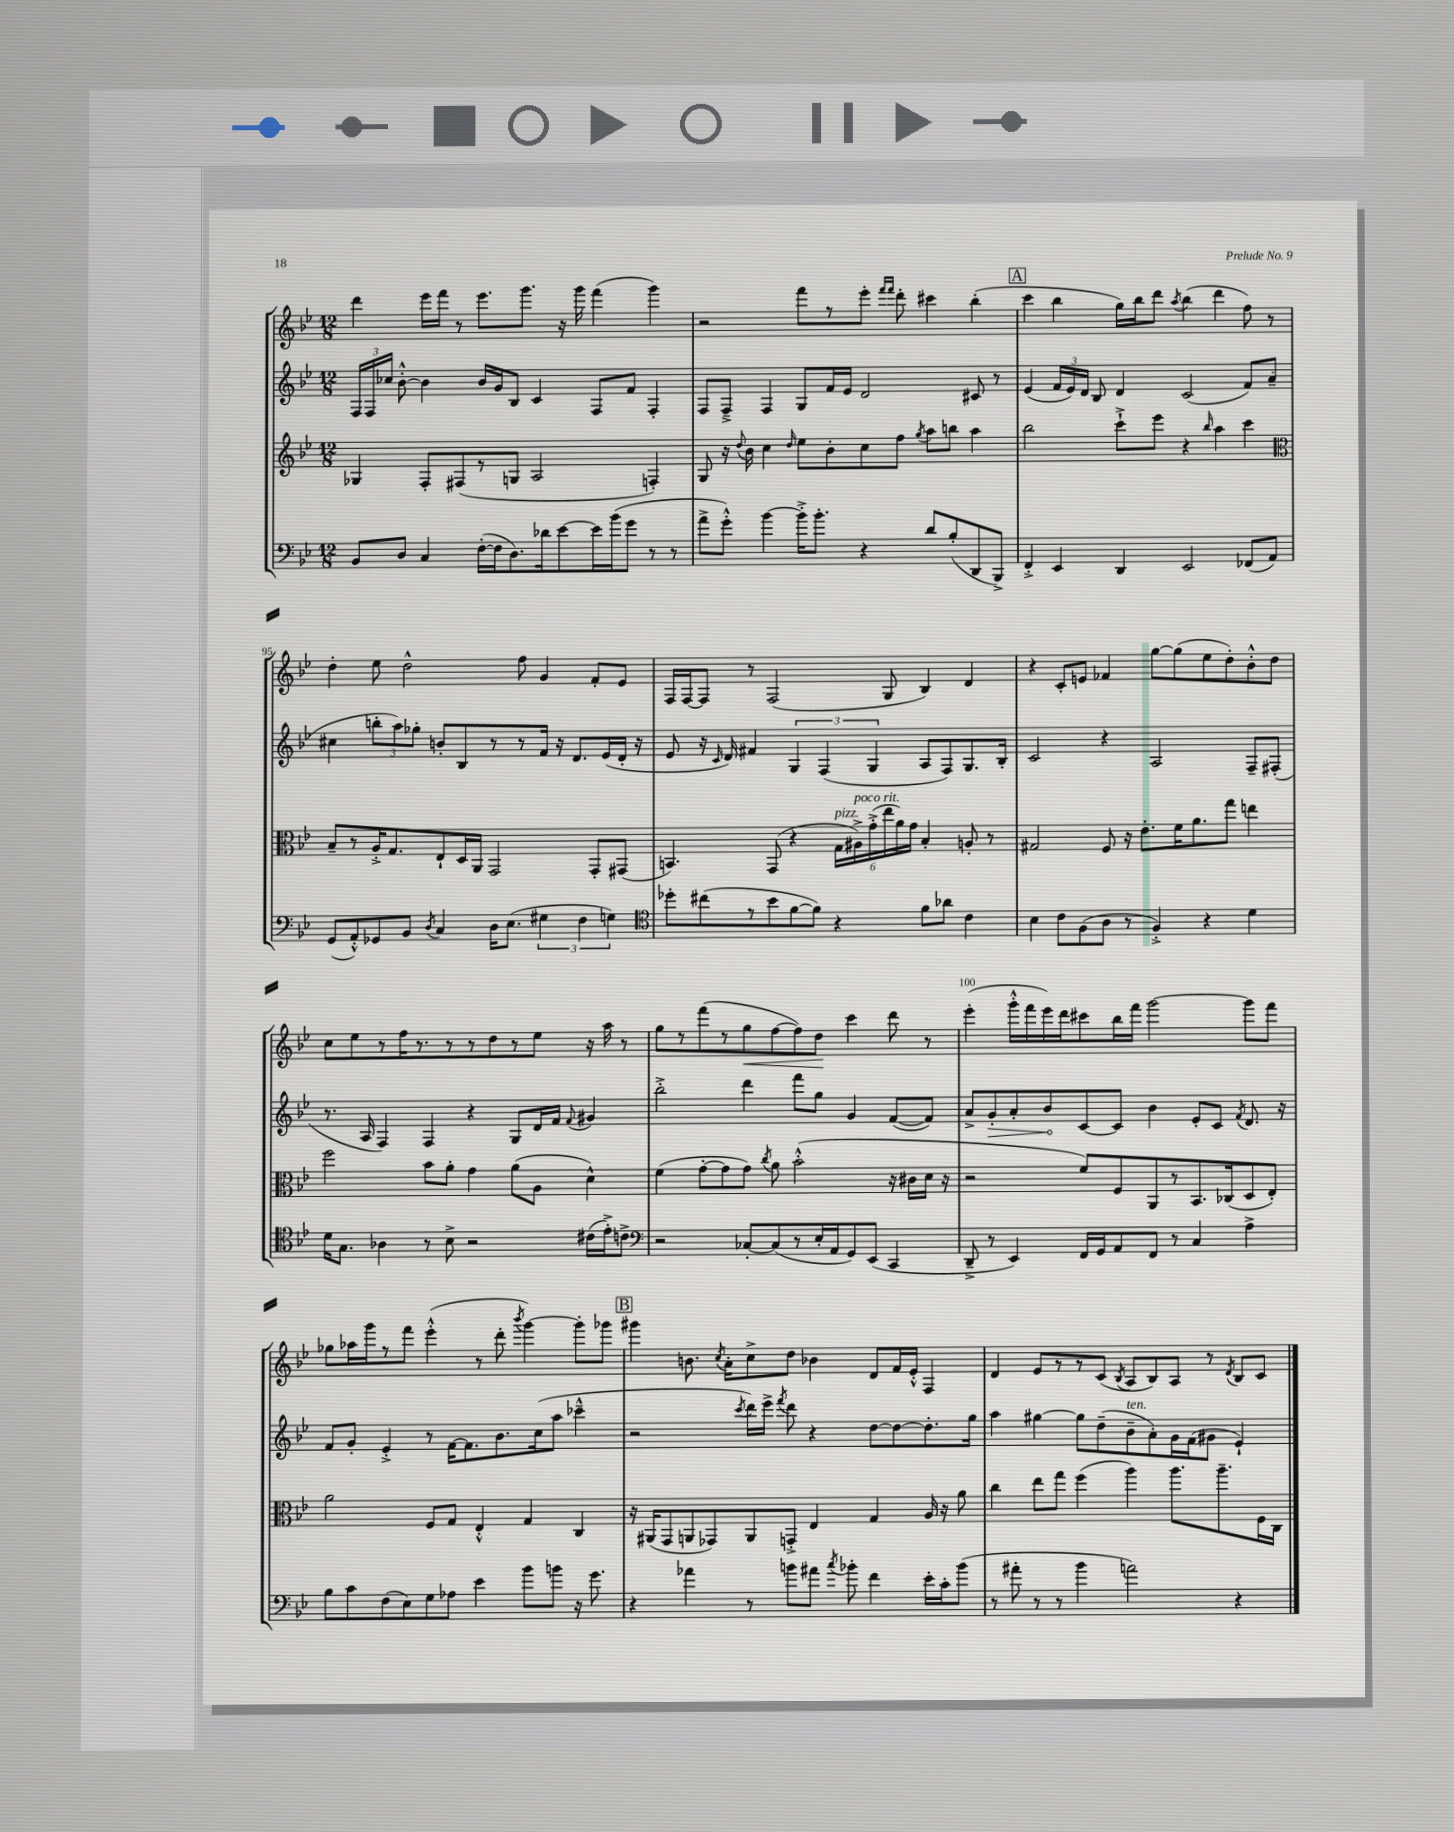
<<
\new StaffGroup <<
\new Staff = "s0" {
    \clef treble \key bes \major \numericTimeSignature \time 12/8
    \autoBeamOff d'''4 ees'''16[ f'''16] r8 ees'''8.[ g'''8.] r16 g'''16 f'''4( g'''4) |
    r2 f'''8[ r8 ees'''8]-. \grace { f'''16[ f'''16] } d'''8-. cis'''4 bes''4-.( |
    \mark \markup { \box "A" } c'''4 bes''4 g''16[) bes''16 d'''8] \acciaccatura { a''8 } bes''4( d'''4 f''8) r8 |
    d''4-. ees''8 d''2-^ f''8 g'4 f'8[-. ees'8] |
    f16[ f16~ f8] r8 f2( g8 bes4) d'4 |
    r4 c'8[-. e'8] fes'4 g''8[~ g''8( ees''8 d''8-.) bes'8-.-^ d''8] |
    c''8[ ees''8 r8 f''16 r8. r8 r8 d''8 r8 ees''8] r16 a''16 r8 |
    g''8[ r8 f'''8( r8 g''8\< f''8~ f''8) d''8]\! c'''4 d'''8 r8 |
    ees'''4-.( g'''16[-.-^ f'''16 ees'''16) d'''16 cis'''8 bes''16 f'''16] g'''2~ g'''8[ f'''8] |
    ges''8[ aes''16 g'''16 r8 f'''8] ees'''4-.-^( r8 d'''8-. \acciaccatura { bes'''8 } g'''4~) g'''8[-. ges'''8] |
    \mark \markup { \box "B" } gis'''4 b'8. \acciaccatura { c''8 } a'16[-. c''8-> d''8] bes'4 d'8[ f'16 ees'16]-.-^ f4 |
    d'4 ees'8[ r8 r8 c'8]( \acciaccatura { bes8 } a8[ bes8) a8] r8 \acciaccatura { d'8 } bes8[ c'8] \bar "|." |
}
\new Staff = "s1" {
    \clef treble \key bes \major \numericTimeSignature \time 12/8
    \autoBeamOff \tuplet 3/2 { f16[ f16 ces''16] } bes'8~-.-^ bes'4 bes'16[ g'16 bes8] c'4 f8[ f'8] f4-. |
    f8[ f8]---> f4 g8[ f'16 ees'16] d'2 cis'8 r8 |
    \mark \markup { \box "A" } ees'4( \tuplet 3/2 { f'16[ ees'16) d'16] } bes8 d'4 c'2( f'8[) a'8]--( |
    cis''4 \tuplet 3/2 { b''8[-. a''8) ges''8]-. } b'8[-. bes8 r8 r8 f'16] r16 d'8.[ ees'16( d'16]-. r16 |
    ees'8 r16 \grace { c'16 } d'16) fis'4 \tuplet 3/2 { g4 f4( g4 } a8[ f8) g8. bes16]-. |
    c'2 r4 a2 f8[-- fis8]-.( |
    r8. a16 f4) f4 r4 g8[ d'16 f'16] \appoggiatura { f'8 } gis'4 |
    bes''2-.-> d'''4 f'''8[ g''8] g'4 f'8[~( f'8]) |
    a'8[-> \once \override Hairpin.circled-tip = ##t g'8-.\> a'8-. bes'8\! c'8~ c'8] bes'4 ees'8[-. c'8] \acciaccatura { f'8 } d'8. r16 |
    f'8[ g'8]-. ees'4-.-> r8 f'16[~ f'8. bes'8. c''16( a''8] ces'''4---^ |
    \mark \markup { \box "B" } r2 \acciaccatura { c'''8 } d'''16[) ees'''16]-> \acciaccatura { f'''8 } d'''8 r4 d''8[~ d''8~ d''8.-. g''16] |
    a''4 gis''4~ gis''8[ d''8--( bes'8--^\markup { \italic "ten." } a'8-.) g'16 f'16( gis'8] ees'4-!) \bar "|." |
}
\new Staff = "s2" {
    \clef treble \key bes \major \numericTimeSignature \time 12/8
    \autoBeamOff ges4 f8[-. fis8( r8 g8] a2 f4-.) |
    g8 r16 \appoggiatura { d''8 } bes'16 c''4 \grace { d''16 } ees''8[ bes'8-. c''8 f''8] \acciaccatura { g''8 } a''8[ b''8] a''4 |
    \mark \markup { \box "A" } bes''2 c'''8[-!-> ees'''8] r4 \grace { bes''16 } a''4 c'''4 |
    \clef alto bes8[-- r8 a16-.-> g8. ees8-! d16 a,16] g,2 g,8[-. gis,8]( |
    b,4.) g,8( r4 \tuplet 6/4 { g16[^\markup { \italic "pizz." } ais16->^\markup { \italic "poco rit." }) g'16-.->( ees''16 a'16) g'16] } bes4-. a8-. r8 |
    gis2 f8 r16 ees'8.[-. f'16 a'8. g''8] e''4 |
    f''2 bes'8[ a'8]-. g'4 a'8[( a8] d'4-^) |
    f'4( g'8[~-. g'8 g'8]) \acciaccatura { c''8 } a'8 bes'2-.-^( r16 cis'16[ d'16] r16 |
    r2 f'8[) f8 a,8 r8 bes,8. ces16( d8 ees8]-.) |
    a'2 f8[ g8] ees4-.-^ g4 c4 |
    \mark \markup { \box "B" } r16 ais,16[( g,8 a,8 ges,8) a,8 g,8]-.-> ees4 g4 a16 r16 a'8 |
    c''4 ees''8[ g''8] f''4( a''4) a''8.[ a''8.-- f16 c16] \bar "|." |
}
\new Staff = "s3" {
    \clef bass \key bes \major \numericTimeSignature \time 12/8
    \autoBeamOff bes,8[ d8] c4 f16[~-.( f16 d8.) des'16 ees'8~ ees'16 bes'16( g'8] r8 r8 |
    a'8[-> g'8]-.-^) bes'4~ bes'16[-.-> bes'8.]-. r4 d'8[ bes8-.( d,8 bes,,8]->) |
    \mark \markup { \box "A" } f,4-.-> ees,4 d,4 ees,2 fes,8[( a,8]) |
    g,8[( a,8-.-^) ges,8 bes,8] \acciaccatura { d8 } c4 d16[ ees8.]( \tuplet 3/2 { gis4 f4 g4) } |
    \clef tenor des''8[-. cis''8( r8 bes'8 f'8~ f'8]) r4 f'8[ aes'8] c'4 |
    bes4 c'8[ f8( a8] r8 f4-.->) r4 d'4 |
    d'16[ g8.] aes4 r8 bes8-> r2 cis'16[( ees'16-.->) c'8]-> |
    \clef bass r2 ces8[~-. ces8( r8 ees16-. a,16 g,8) ees,8]( c,4 |
    d,8---> r8 ees,4) f,16[ g,16 a,8 f,8] r8 c4 a4-> |
    bes8[ c'8 f8( ees8) g8 aes8] ees'4 bes'8[ b'8] r16 g'8. |
    \mark \markup { \box "B" } r4 aes'4 r8 b'8[ ais'8] \acciaccatura { c''8 } bes'8-. f'4 ees'16[-. c'16-. bes'8]( |
    r8 ais'8-. r8 r8 bes'4 a'2) r4 \bar "|." |
}
>>
>>
\layout { \context { \Score currentBarNumber = #92 \override BarNumber.break-visibility = ##(#f #t #t) barNumberVisibility = #(every-nth-bar-number-visible 5) } }
